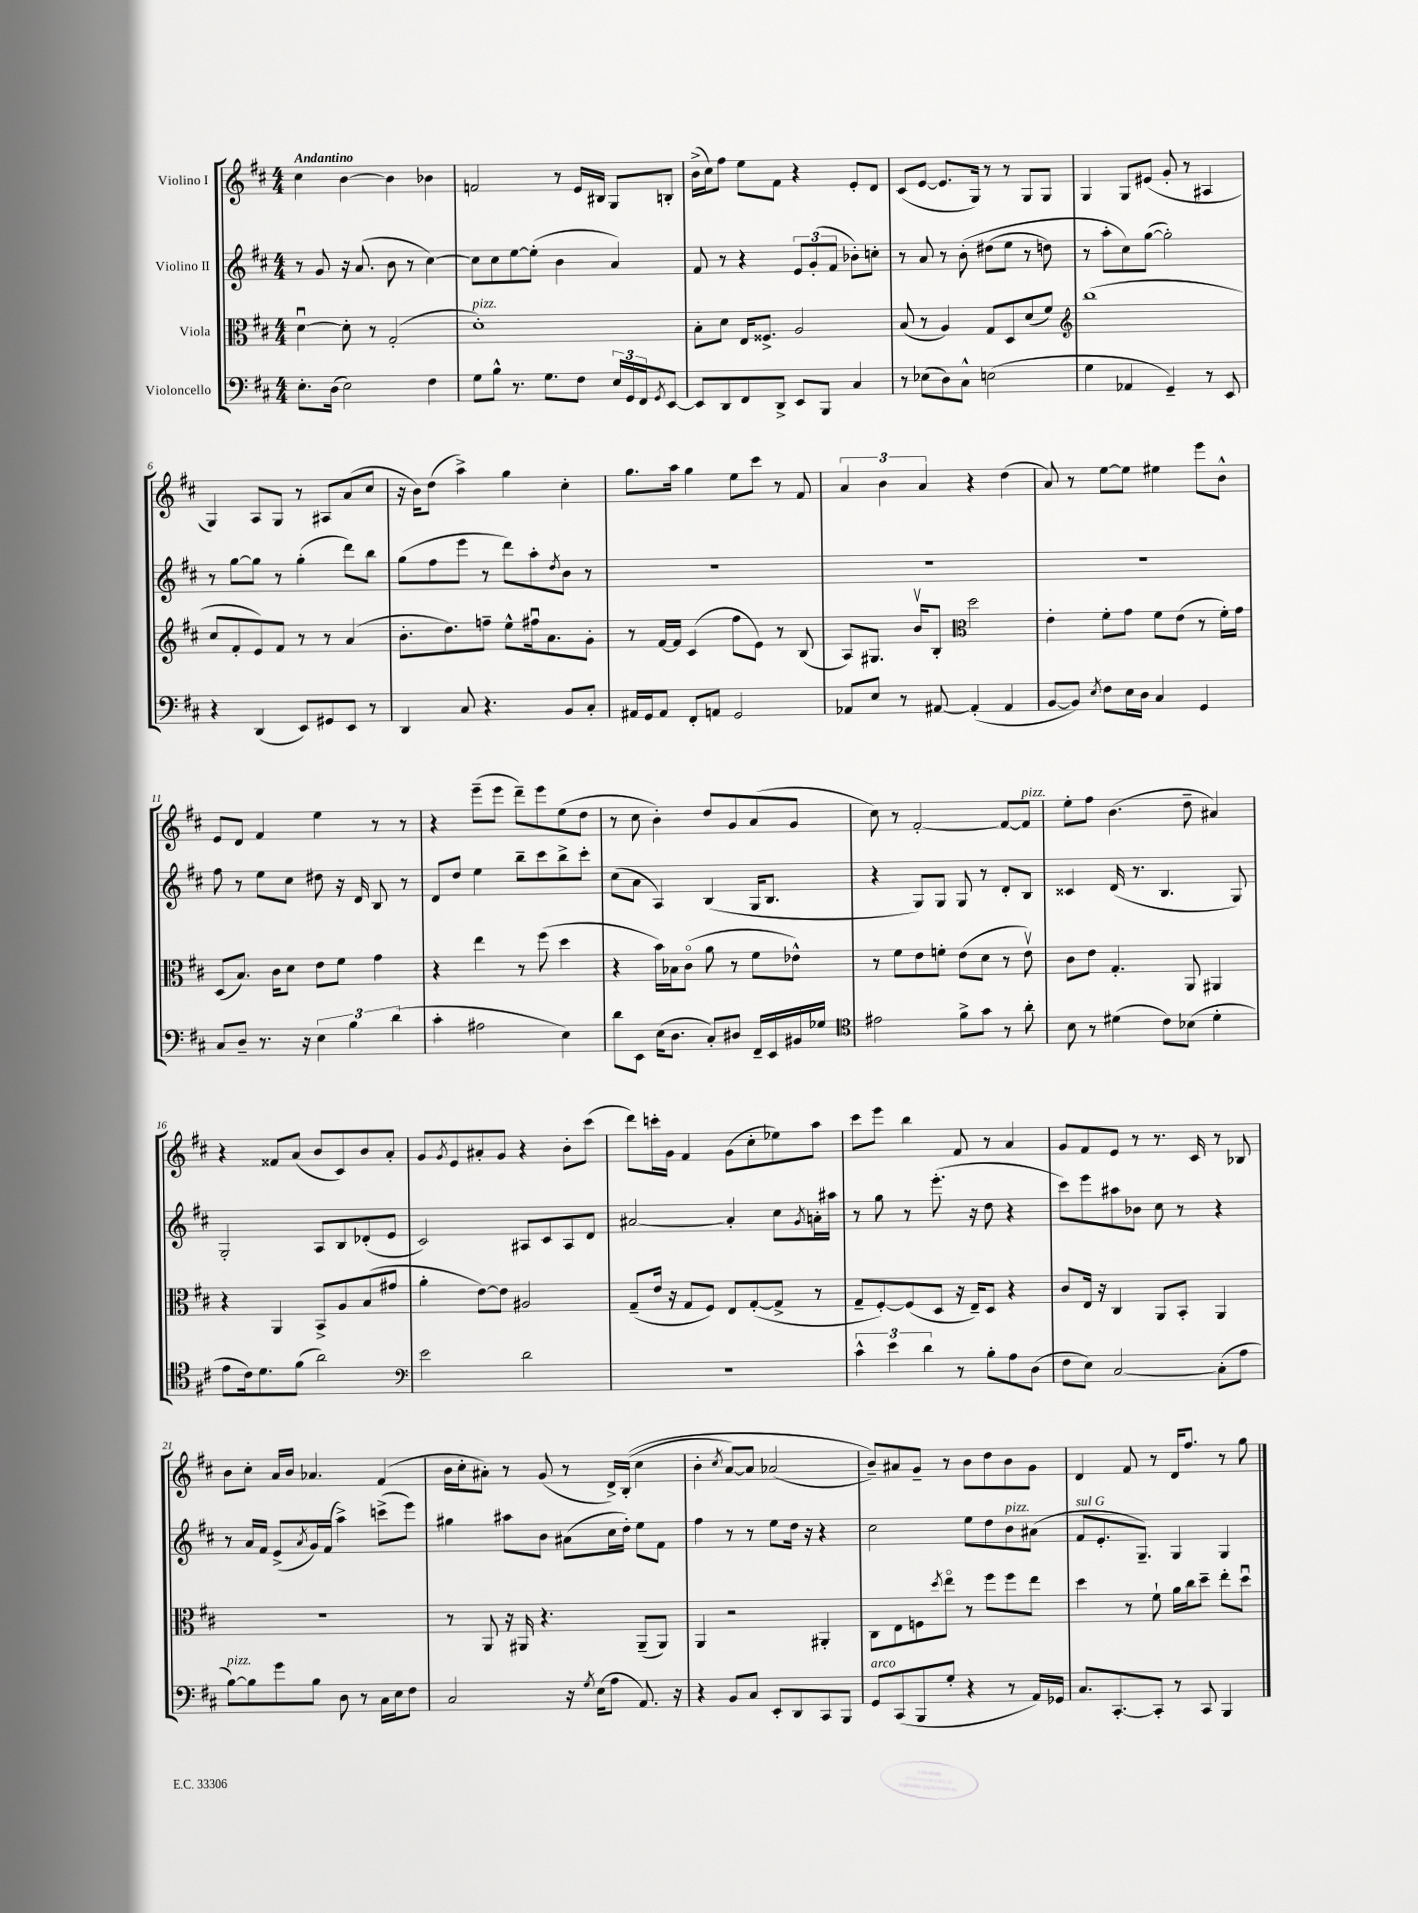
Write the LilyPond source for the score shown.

<<
\new StaffGroup <<
\new Staff = "s0" \with { instrumentName = "Violino I" } {
    \clef treble \key d \major \numericTimeSignature \time 4/4 \tempo "Andantino"
    cis''4 b'4~ b'4 bes'4 |
    f'2 r8 e'16 bis16 g8 b8-. |
    b'16->( cis''16) fis''8 e''8 fis'8 r4 e'8-. d'8 |
    cis'8( e'8~ e'8. g16) r8 r8 g8 g8 |
    g4 g8 eis'8( g'8-. r8 ais4 |
    g4) a8 g8 r8 ais8 a'8( cis''8 |
    r16 b'16) d''8( a''4->) g''4 cis''4-. |
    g''8. a''16 g''4 e''8 cis'''8 r8 fis'8 |
    \tuplet 3/2 { a'4 b'4 a'4 } r4 d''4( |
    a'8) r8 e''8~ e''8 eis''4 e'''8 b'8-^ |
    e'8 d'8 fis'4 e''4 r8 r8 |
    r4 e'''8--( e'''8 d'''8--) e'''8 e''8( d''8 |
    r8 cis''8 b'4-.) d''8 g'8 a'8( g'8 |
    cis''8) r8 fis'2~-. fis'8~ fis'8^\markup { \italic "pizz." } |
    e''8-. fis''8 b'4.( d''8-- ais'4) |
    r4 fisis'8 a'8( b'8 cis'8) b'8 a'8-. |
    g'8 \acciaccatura { g'8 } e'8 ais'8-. g'8 r4 b'8-. cis'''8( |
    d'''8) c'''16-. g'16 fis'4 g'8( cis''8-. ees''8) a''8 |
    cis'''8 e'''8 b''4 fis'8 r8 a'4 |
    g'8 fis'8 e'8 r8 r8. cis'16 r8 bes8 |
    b'8 cis''8-. a'16 b'16 aes'4. fis'4( |
    b'16 cis''16-. ais'8-.) r8 g'8( r8 d'16->) b16-.(\( cis''4 |
    b'4-. \acciaccatura { cis''8 } a'8~) a'8 aes'2( |
    b'8--)\) ais'8 g'8-- r8 b'8 d''8 b'8 g'8 |
    d'4 fis'8 r8 d'16 fis''8. r8 g''8 \bar "|." |
}
\new Staff = "s1" \with { instrumentName = "Violino II" } {
    \clef treble \key d \major \numericTimeSignature \time 4/4
    r8 g'8 r16 a'8.( b'8 r8 cis''4~) |
    cis''8 cis''8 e''8~ e''8-.( b'4 a'4) |
    fis'8 r8 r4 \tuplet 3/2 { e'8 g'8-.( fis'8 } bes'8-.) c''8-. |
    r8 a'8 r8 b'8-.\( dis''8( e''8 r8 d''8) |
    r8 a''8-. cis''8\) g''8~( g''2-.) |
    r8 g''8~ g''8 r8 g''4-.( d'''8) b''8 |
    g''8( fis''8 e'''8 r8 d'''8) a''8-. \acciaccatura { d''8 } b'8 r8 |
    R1 |
    R1 |
    R1 |
    fis''8 r8 e''8 cis''8 dis''8 r16 d'16 b8 r8 |
    d'8 d''8 e''4 b''8-- cis'''8 b''8-> cis'''8-. |
    cis''8( a'8 a4) b4( g16 b8. |
    r4 g8) g8 g8 r8 d'8-. b8 |
    cisis'4 d'16( r8. b4. g8) |
    g2-. a8 b8 des'8-.( e'8 |
    cis'2) ais8 cis'8 ais8 d'8 |
    ais'2~ ais'4-. cis''8 \acciaccatura { g'8 } a'16-. ais''16 |
    r8 g''8 r8 e'''8.-.( r16 d''8 r4 |
    cis'''8) e'''8 ais''8 bes'8 cis''8 r8 r4 |
    r8 a'16 fis'16 e'8->( \acciaccatura { a'8 } g'16) fis'16( a''4->) c'''8->( e'''8) |
    gis''4 ais''8 b'8 ais'8( cis''16 d''16-.) e''8 fis'8 |
    fis''4 r8 r8 e''8 d''16 r16 r4 |
    cis''2 e''8 d''8 b'8^\markup { \italic "pizz." } ais'8( |
    fis'8^\markup { \italic "sul G" } e'8.-. g8.--) g4 g4 \bar "|." |
}
\new Staff = "s2" \with { instrumentName = "Viola" } {
    \clef alto \key d \major \numericTimeSignature \time 4/4
    d'4~\downbow d'8-. r8 g2-.( |
    d'1-.^\markup { \italic "pizz." }) |
    b8-. d'8 e16 fisis8.-> a2 |
    b8( r8 a4) g8 d8 d'8( fis'8) |
    \clef treble b''1( |
    cis''8 fis'8-. e'8) fis'8 r8 r8 a'4( |
    b'8.-. d''8.) f''8-- e''8-^ fis''16\downbow a'8. g'8-. |
    r8 fis'16~ fis'16 cis'4( fis''8 e'8) r8 b8( |
    a8) gis8. b'16\upbow b8-. \clef alto d''2 |
    e'4-. fis'8-. g'8 fis'8 e'8( r8 fis'16-.) g'16 |
    d8( b8.) cis'16 d'8 e'8 fis'8 g'4 |
    r4 e''4 r8 fis''8( d''4 |
    r4 b'16) bes16 cis'8\flageolet( a'8 r8 fis'8 ees'8-^) |
    r8 fis'8 e'8 f'8-. e'8( d'8 r8 e'8\upbow) |
    cis'8 e'8 g4.-. a,8 ais,4 |
    r4 a,4 b,8-> a8 b8( gis'8 |
    a'4-. e'8~) e'8 ais2 |
    g8--( e'16 r16 g8 fis8) e8 g8~-.( g8-> r8 |
    g8-- fis8~-.) fis8( d8 r16 e16--) d8 r4 |
    cis'8 e16 r16 cis4 a,8 b,8-. a,4 |
    R1 |
    r8 a,8 r16 ais,16 r4. ais,8--( ais,8) |
    a,4 r2 ais,4-. |
    cis8 e8 f8 \acciaccatura { d''8 } e''8\flageolet r8 fis''8 fis''8 e''8 |
    d''4 r8 fis'8-! a'16 cis''16 d''8-- e''8-. d''8\downbow \bar "|." |
}
\new Staff = "s3" \with { instrumentName = "Violoncello" } {
    \clef bass \key d \major \numericTimeSignature \time 4/4
    e8.-. d16( e2) fis4 |
    g8 b8-^ r8. g8. fis8 \tuplet 3/2 { e16 g,16 fis,16 } \acciaccatura { g,8 } e,8~ |
    e,8 d,8 fis,8 d,8-> e,8 b,,8 cis4 |
    r8 ees8( d8) cis8-^ e2( |
    g4 aes,4 g,4--) r8 e,8 |
    r4 d,4( e,8) gis,8 e,8 r8 |
    d,4 cis8 r4. b,8 cis8-. |
    ais,16 g,16 ais,8 fis,8-. a,8 g,2 |
    aes,8 e8 r8 ais,8~ ais,4-.( ais,4 |
    b,8~ b,8) \acciaccatura { e8 } fis8 e16 d16 cis4 g,4 |
    cis8 d8-- r8. r16 \tuplet 3/2 { e4 b4 d'4( } |
    cis'4-. ais2 e4) |
    d'8 e,8 e16( d8. cis8-.) dis8 fis,16-- e,16 bis,16 ges16 |
    \clef tenor eis'2 fis'8-> g'8 r8 a'8-. |
    b8 r8 dis'4( cis'8) bes8( dis'4-. |
    e'8 cis'16) d'8. fis'8( a'2) |
    \clef bass e'2 d'2 |
    R1 |
    \tuplet 3/2 { cis'4-^ e'4 d'4 } r8 b8-. a8 d8( |
    fis8 e8) cis2~ cis8-.( a8 |
    b8~^\markup { \italic "pizz." }) b8 g'8 b8 d8 r8 cis16 e16 fis8 |
    cis2 r16 \acciaccatura { g8 } e16( a8 a,8.) r16 |
    r4 b,8 cis8 e,8-. d,8 cis,8 b,,8 |
    g,8^\markup { \italic "arco" } cis,8( b,,8 g8-. r4 r8 a,16) ges,16 |
    cis8. cis,8.~-. cis,8-. r8 cis,8 b,,4 \bar "|." |
}
>>
>>
